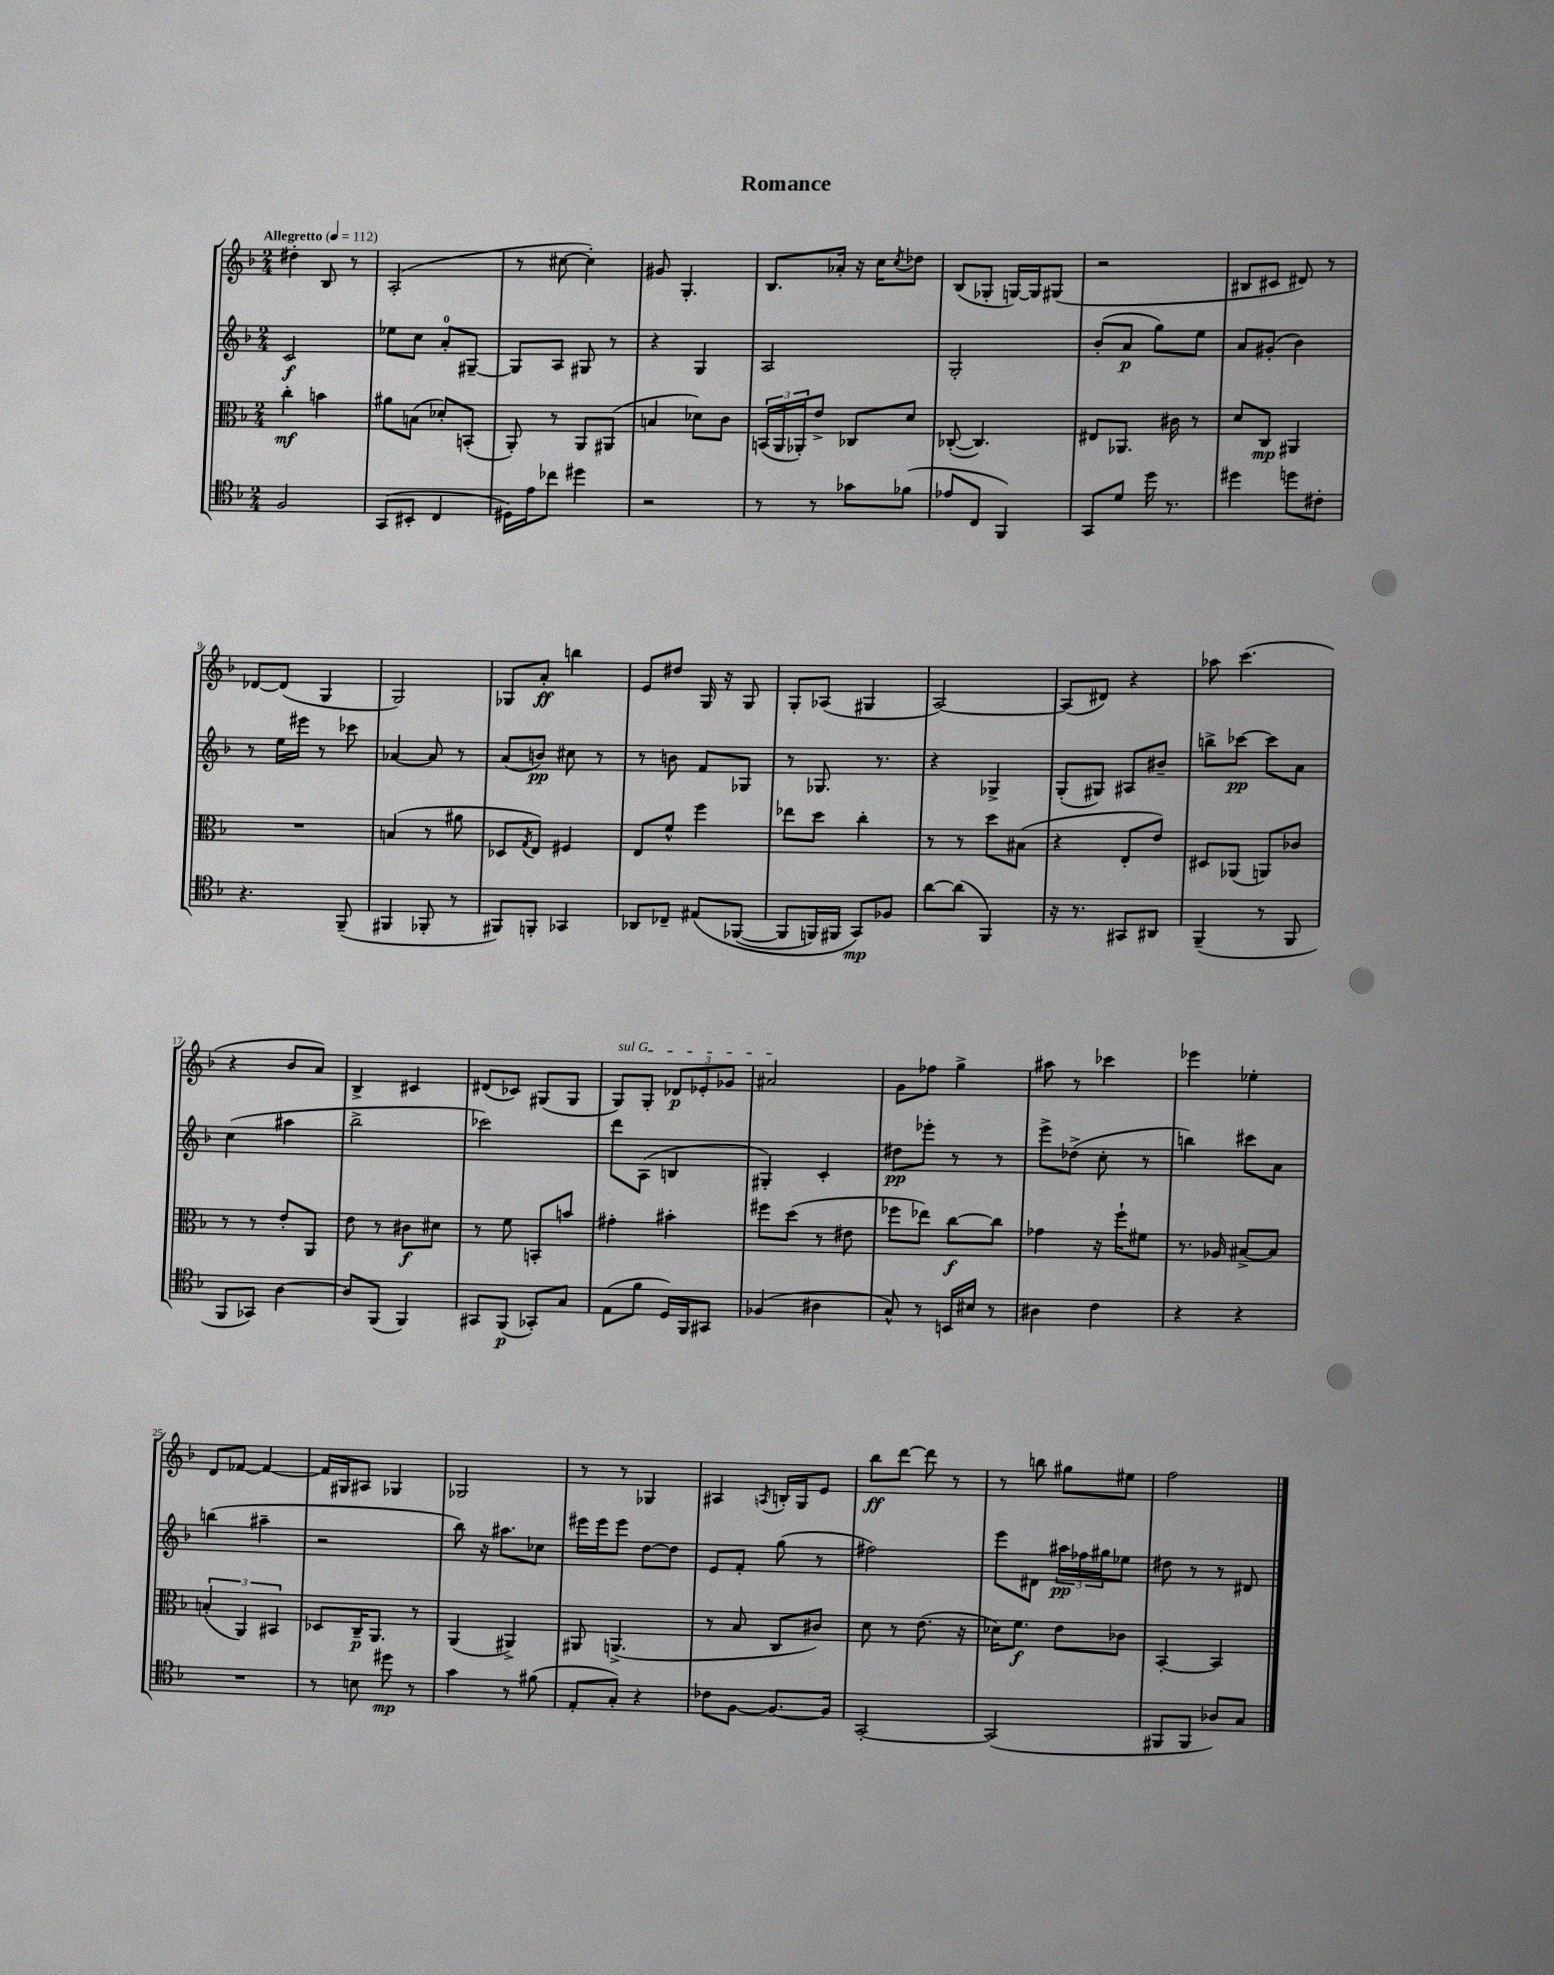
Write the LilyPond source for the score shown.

\header { title = "Romance" }
<<
\new StaffGroup <<
\new Staff = "s0" {
    \clef treble \key f \major \numericTimeSignature \time 2/4 \tempo "Allegretto" 4 = 112
    dis''4-. bes8 r8 |
    a2-.( |
    r8 cis''8~ cis''4-.) |
    gis'8 g4.-. |
    bes8. aes'16-. r16 c''16 \acciaccatura { c''8 } des''8 |
    bes8( ges8-. g16~) g16 gis8( |
    r2 |
    bis8 cis'8 dis'8) r8 |
    des'8~ des'8( g4 |
    g2) |
    ges8 a'8-.\ff b''4 |
    e'8 dis''8 g16 r16 g8 |
    g8-. aes8( gis4 |
    a2~) |
    a8( dis'8) r4 |
    aes''8 c'''4.( |
    r4 bes'8 a'8) |
    bes4-> cis'4 |
    dis'8( ces'8) gis8( gis8 |
    \once \override TextSpanner.bound-details.left.text = \markup { \italic "sul G" } g8\startTextSpan) g8-. \tuplet 3/2 { des'8\p ees'8-. ges'8 } |
    ais'2\stopTextSpan |
    g'8 fes''8 g''4-> |
    ais''8 r8 ces'''4 |
    ees'''4 ees''4-. |
    d'8 fes'8~ fes'4~ |
    fes'16 gis16 ais8 ges4 |
    ges2 |
    r8 r8 ges4 |
    ais4 \acciaccatura { a8 } b16-. g16 e'8 |
    bes''8\ff d'''8~ d'''8 r8 |
    r8 b''8 gis''8 eis''8 |
    f''2 \bar "|." |
}
\new Staff = "s1" {
    \clef treble \key f \major \numericTimeSignature \time 2/4
    c'2\f |
    ees''8 c''8 a'8-0-. gis8~-- |
    gis8 a8 gis8 r8 |
    r4 g4 |
    a2 |
    g2-. |
    bes'8-.( a'8\p g''8) e''8 |
    a'8 gis'8-.( bes'4) |
    r8 e''16 eis'''16 r8 ces'''8 |
    aes'4~ aes'8 r8 |
    a'8( b'8\pp) cis''8 r8 |
    r8 b'8 f'8 ges8 |
    r8 ges8. r8. |
    r4 ges4-> |
    g8-.( gis8) ais8 bis'8-- |
    b''8-> ces'''8~\pp ces'''8 a'8 |
    c''4( ais''4 |
    bes''2-> |
    ces'''2) |
    d'''8 a8( b4 |
    gis4-.) c'4-. |
    dis''8\pp ees'''8-. r8 r8 |
    e'''8-> des''8->( c''8-. r8 |
    b''4) cis'''8 a'8 |
    b''4( ais''4-- |
    r2 |
    bes''8) r16 ais''8. ces''8 |
    eis'''16 eis'''16 eis'''8 d''8~ d''8 |
    e'8 f'8-. g''8( r8 |
    fis''2) |
    e'''8 dis'8 \tuplet 3/2 { ais''16\pp fes''16 gis''16 } ees''8 |
    dis''8 r8 r8 dis'8 \bar "|." |
}
\new Staff = "s2" {
    \clef alto \key f \major \numericTimeSignature \time 2/4
    c''4-.\mf b'4 |
    ais'8 b8( des'8-.) b,8-.( |
    a,8-.) r8 a,8 ais,8( |
    b4 des'8) c'8 |
    \tuplet 3/2 { b,16( a,16 aes,16-.) } e'8-> ces8 d'8 |
    ces8~-.( ces4.) |
    eis8 aes,8. cis'16 r8 |
    d'8 c8\mp ais,4 |
    R2 |
    b4( r8 ais'8 |
    des8 \acciaccatura { g8 } e8) fis4 |
    e8 f'8-^ f''4 |
    ees''8 d''8 c''4-. |
    r8 r8 d''8 bis8( |
    r4 e8-. e'8) |
    dis8 aes,8( a,8) ces'8 |
    r8 r8 e'8-. a,8 |
    e'8 r8 cis'8\f dis'8 |
    r8 f'8 b,8-. b'8 |
    gis'4-. bis'4-. |
    fis''8 d''8( r8 eis'8 |
    fes''8 ees''8) c''8~\f c''8 |
    ges'4 r16 f''16-! fis'8 |
    r8. aes16 bis8~-> bis8 |
    \tuplet 3/2 { b4-.( a,4) bis,4 } |
    des8 c16--\p a,8. r8 |
    a,4( ais,4->) |
    ais,8 a,4.->( |
    r8 bes8 c8 cis'8) |
    d'8 r8 e'8.( r16 |
    des'16) f'8.\f e'8 ces'8 |
    bes,4~-. bes,4 \bar "|." |
}
\new Staff = "s3" {
    \clef tenor \key f \major \numericTimeSignature \time 2/4
    f2 |
    g,8( bis,8-. c4 |
    dis16) e'16 ces''8 dis''4 |
    r2 |
    r8 r8 ges'8 fes'8( |
    ees'8 c8 f,4) |
    g,8 d'8 d''16 r8. |
    dis''4 d''8 cis'8-. |
    r4. f,8--( |
    fis,4 fes,8-. r8 |
    fis,8) f,8-. ges,4 |
    aes,8 ces8-- eis8\( fes,8~( |
    fes,8 f,16) fis,16 g,8\mp\) fes8 |
    a'8~ a'8( f,4) |
    r16 r8. gis,8 ais,8 |
    f,4--( r8 f,8 |
    f,8 ges,8) a4~ |
    a8 f,8( f,4) |
    gis,8 f,8\p( ges,8-.) g8 |
    e8( f'8 d16) f,16 gis,8 |
    fes4( ais4 |
    g8-^) r8 b,16 bis16 r8 |
    ais4 c'4 |
    r4 r4 |
    R2 |
    r8 b8 dis''8\mp r8 |
    g'4 r8 fis'8( |
    e8-. g8-.) r4 |
    ces'8 f8~ f8.~ f16 |
    g,2~-. |
    g,2( |
    fis,8 fis,8 aes8) g8 \bar "|." |
}
>>
>>
